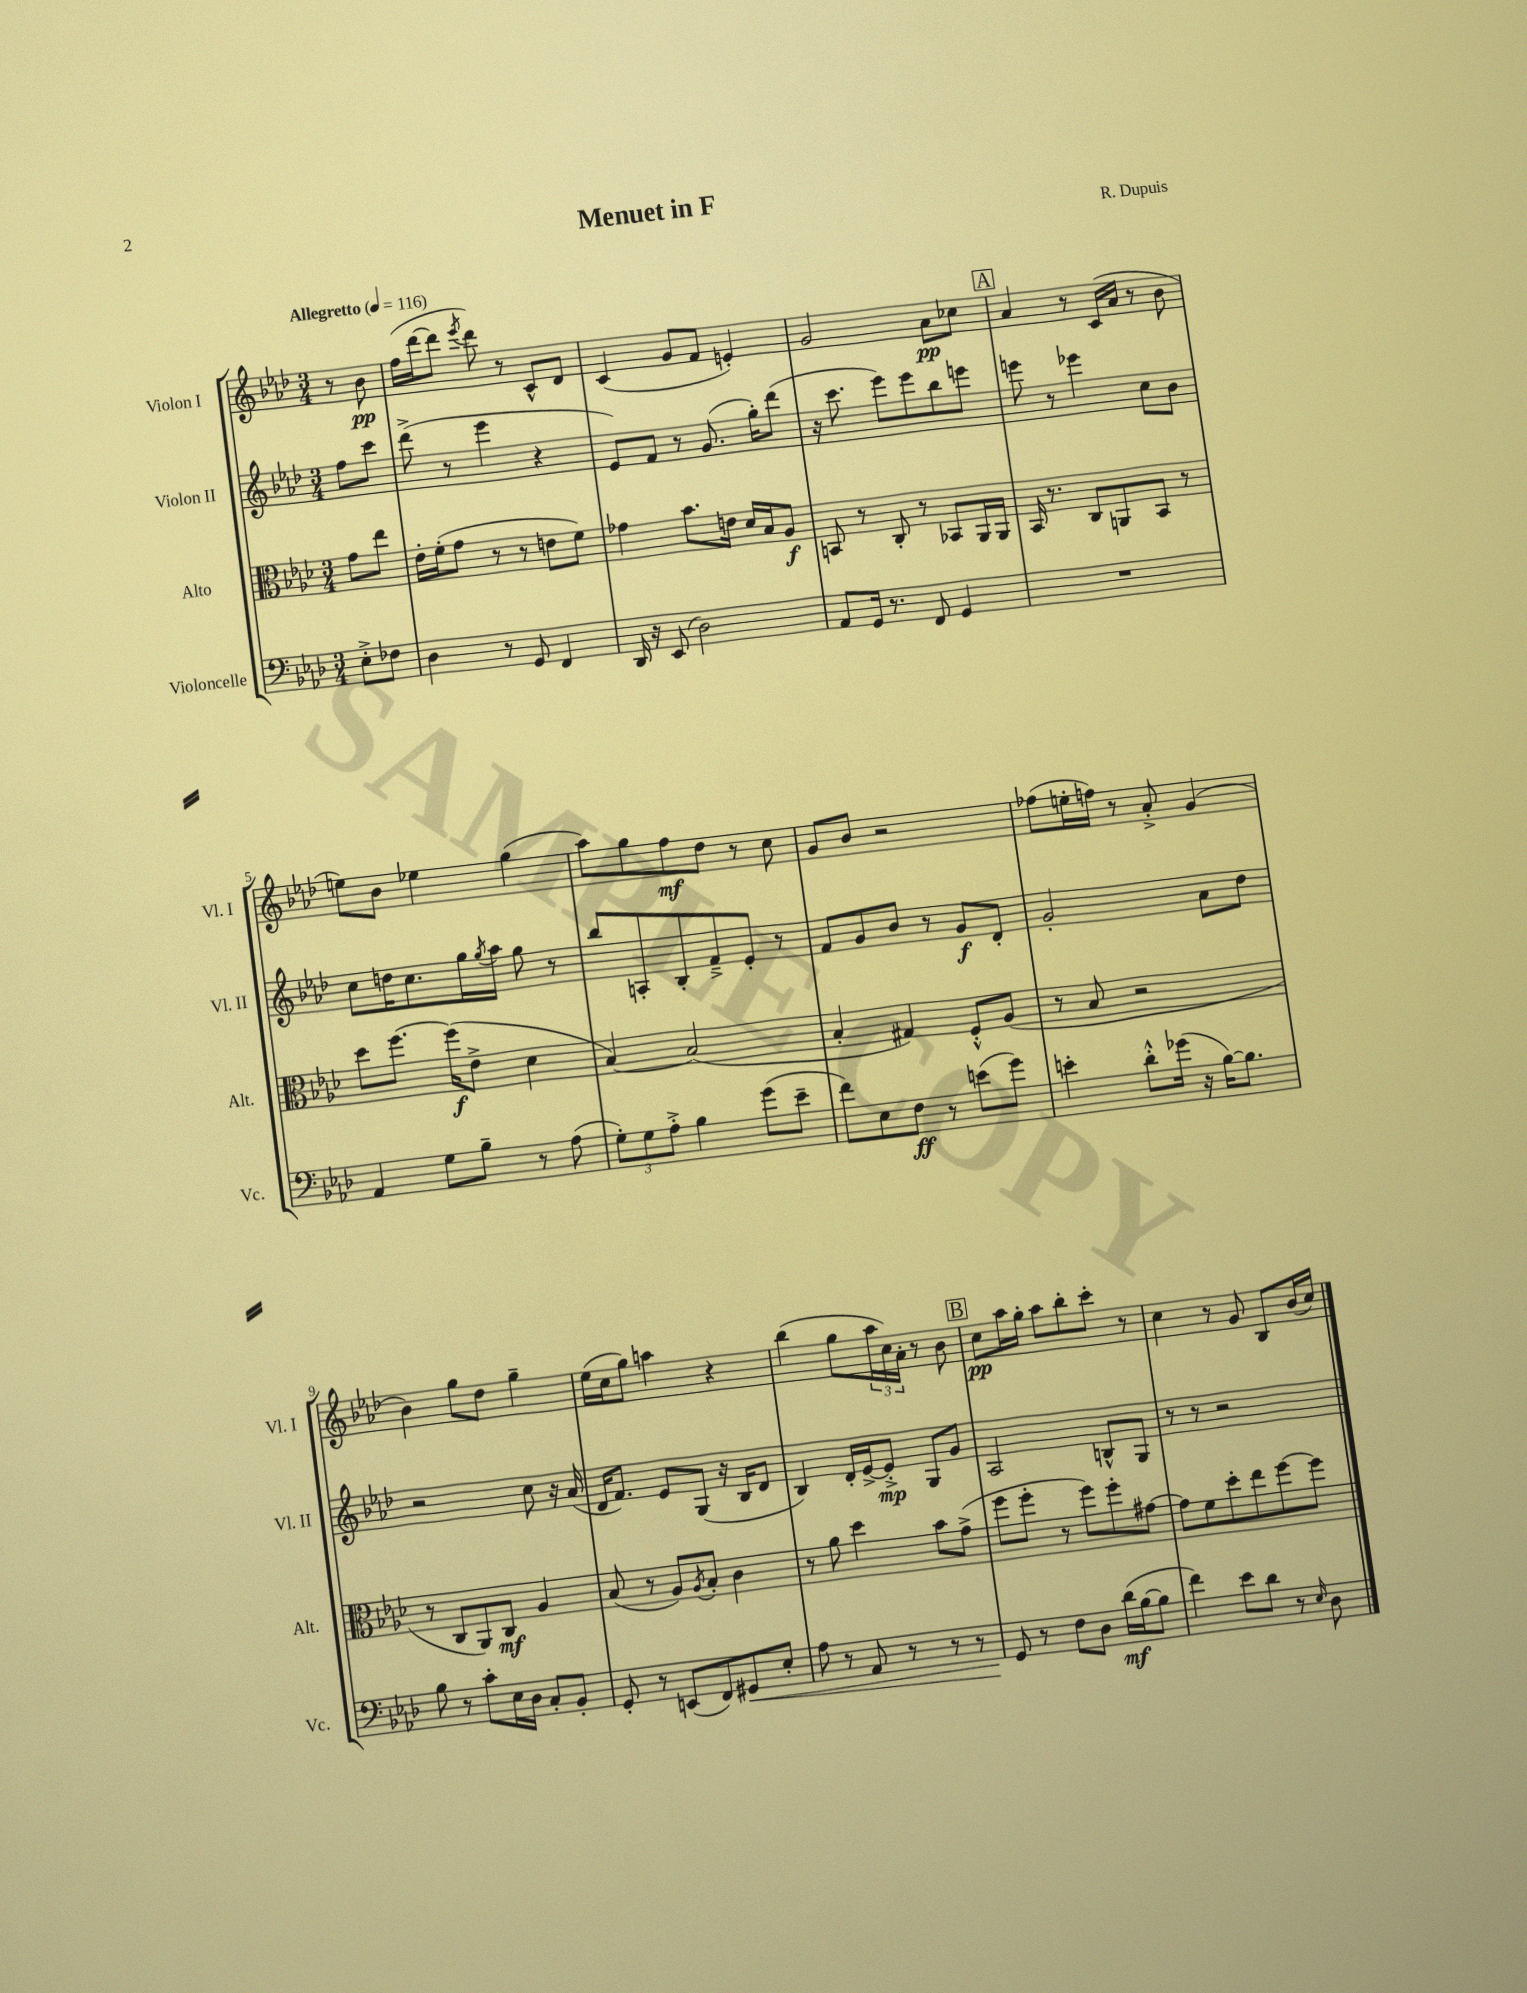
\header { title = "Menuet in F" composer = "R. Dupuis" }
<<
\new StaffGroup <<
\new Staff = "s0" \with { instrumentName = "Violon I" shortInstrumentName = "Vl. I" } {
    \clef treble \key aes \major \numericTimeSignature \time 3/4 \partial 4 \tempo "Allegretto" 4 = 116
    r8 bes'8\pp |
    f''16( des'''16~ des'''8 \acciaccatura { ees'''8 } des'''8) r8 c'8-^ des'8 |
    c'4( g'8 f'8 e'4-.) |
    g'2 aes'8\pp ces''8 |
    \mark \markup { \box "A" } aes'4 r8 c'16( aes'16 r8 bes'8 |
    e''8) bes'8 ees''4 g''4( |
    aes''8) g''8 f''8\mf des''8 r8 c''8 |
    g'8 bes'8 r2 |
    fes''8( e''16-. f''16) r8 aes'8-.-> g'4( |
    bes'4) g''8 des''8 g''4-- |
    ees''16( c''16 g''8) a''4 r4 |
    bes''4( g''8 \tuplet 3/2 { aes''16 c''16) aes'16-. } r8 bes'8 |
    \mark \markup { \box "B" } c''8\pp aes''16 g''16-. aes''8 bes''8-. c'''8-. r8 |
    c''4 r8 g'8 bes8 bes'16( c''16) \bar "|." |
}
\new Staff = "s1" \with { instrumentName = "Violon II" shortInstrumentName = "Vl. II" } {
    \clef treble \key aes \major \numericTimeSignature \time 3/4 \partial 4
    f''8 c'''8 |
    des'''8->( r8 ees'''4 r4 |
    ees'8) f'8 r8 g'8.( g''16-.) des'''8( |
    r16 c'''8. ees'''8) ees'''8 bes''8 e'''8 |
    \mark \markup { \box "A" } e'''8 r8 ees'''4 c''8 bes'8 |
    c''8 d''16 c''8. g''16 \acciaccatura { g''8 } aes''16 g''8 r8 |
    bes''8 a8-. bes8-. f'8---> ees'8-. r8 |
    f'8 g'8 bes'8 r8 g'8\f des'8-. |
    g'2-. aes'8 des''8 |
    r2 c''8 r16 aes'16( |
    des'16 f'8.) ees'8 g8( r16 bes16 des'8 |
    bes4) des'16-. ees'16~-> ees'8-.->\mp g8 g'8 |
    \mark \markup { \box "B" } aes2 b8-^ g8 |
    r8 r8 r2 \bar "|." |
}
\new Staff = "s2" \with { instrumentName = "Alto" shortInstrumentName = "Alt." } {
    \clef alto \key aes \major \numericTimeSignature \time 3/4 \partial 4
    g'8 ees''8 |
    ees'16-. f'16-.( g'8 r8 r8 e'8 f'8) |
    ges'4 bes'8. e'16 des'16 bes16 aes8\f |
    b,8 r8 c8-. r8 bes,8 aes,16 aes,16 |
    \mark \markup { \box "A" } bes,16 r8. c8 a,8 bes,8 r8 |
    des''8 f''8.~ f''16\f( ees'8-> des'4 |
    bes4~) bes2( |
    bes4-. gis4) f8-.-^ aes8( |
    r8 bes8 r2 |
    r8 c8 aes,8) c8\mf aes4 |
    bes8( r8 aes8) \acciaccatura { aes8 } bes8-. c'4 |
    r8 aes'8 des''4 bes'8 g'8->( |
    \mark \markup { \box "B" } f''8 f''8-. r8 f''8) f''8-. gis'8~ |
    gis'8 f'8 des''8-. ees''8 f''8~ f''8 \bar "|." |
}
\new Staff = "s3" \with { instrumentName = "Violoncelle" shortInstrumentName = "Vc." } {
    \clef bass \key aes \major \numericTimeSignature \time 3/4 \partial 4
    ees8-.-> fes8 |
    des4 r8 g,8 f,4 |
    des,16 r16 ees,8( des2) |
    aes,8 g,16 r8. f,8 g,4 |
    \mark \markup { \box "A" } R2. |
    aes,4 g8 bes8-- r8 aes8( |
    \tuplet 3/2 { g8-.) g8 aes8-.-> } bes4 g'8( ees'8-- |
    f'8) ees8 f8\ff r8 e'8( g'8) |
    e'4-. des'8-.-^ ges'16( r16 bes16~) bes8. |
    bes8 r8 c'8-. ees16 des16 c8-. bes,8-. |
    g,8-. r8 e,8( f,8) gis,8\< ees8-. |
    aes8 r8 aes,8 r8 r8 r8 |
    \mark \markup { \box "B" } g,8\! r8 f8 des8 des'16\mf( bes16~ bes8 |
    f'4) ees'8 des'8 r8 \grace { ees16 } des8 \bar "|." |
}
>>
>>
